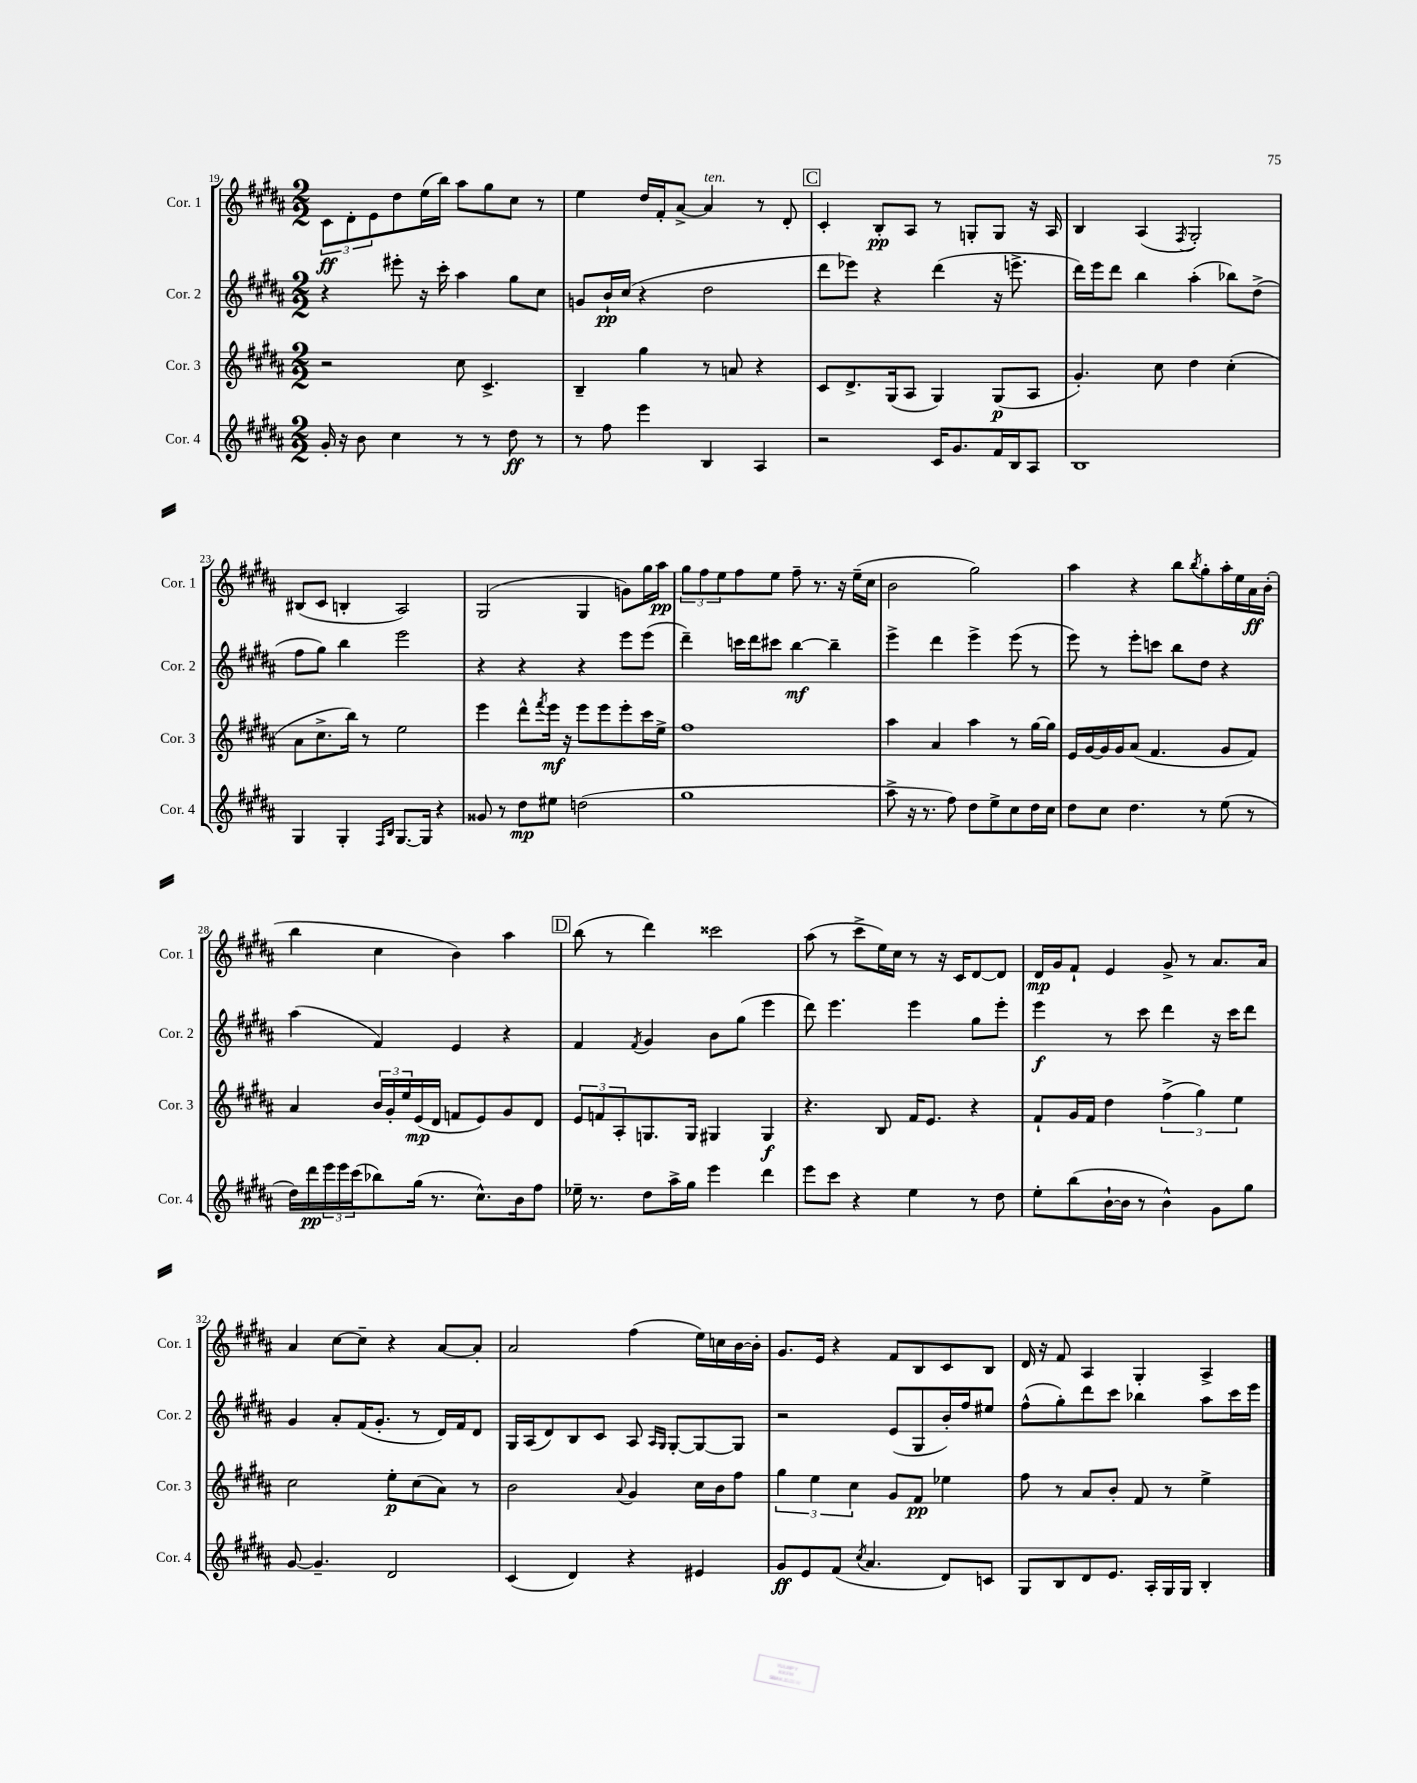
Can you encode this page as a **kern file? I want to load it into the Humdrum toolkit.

**kern	**dynam	**kern	**dynam	**kern	**dynam	**kern	**dynam
*part4	*part4	*part3	*part3	*part2	*part2	*part1	*part1
*staff4	*staff4	*staff3	*staff3	*staff2	*staff2	*staff1	*staff1
*I"Cor. 4	*	*I"Cor. 3	*	*I"Cor. 2	*	*I"Cor. 1	*
*I'Cor. 4	*	*I'Cor. 3	*	*I'Cor. 2	*	*I'Cor. 1	*
*clefG2	*	*clefG2	*	*clefG2	*	*clefG2	*
*k[f#c#g#d#a#]	*	*k[f#c#g#d#a#]	*	*k[f#c#g#d#a#]	*	*k[f#c#g#d#a#]	*
*M2/2	*	*M2/2	*	*M2/2	*	*M2/2	*
=19	=19	=19	=19	=19	=19	=19	=19
16g#'/	.	2r	.	4r	.	12c#\L	ff
16r	.	.	.	.	.	.	.
.	.	.	.	.	.	12d#'\	.
8b\	.	.	.	.	.	.	.
.	.	.	.	.	.	12e\	.
4cc#\	.	.	.	8eee#X'\	.	8dd#\	.
.	.	.	.	16r	.	(16ee\L	.
.	.	.	.	16ccc#'\	.	16bb\JJ)	.
8r	.	8cc#\	.	4aa#\	.	8aa#\L	.
8r	.	4.c#^/	.	.	.	8gg#\	.
8dd#\	ff	.	.	8gg#\L	.	8cc#\J	.
8r	.	.	.	8cc#\J	.	8r	.
=20	=20	=20	=20	=20	=20	=20	=20
8r	.	4B~/	.	8gn/L	.	4ee\	.
8ff#\	.	.	.	16b`/L	pp	.	.
.	.	.	.	(16cc#/JJ	.	.	.
4eee\	.	4gg#\	.	4r	.	16dd#/LL	.
.	.	.	.	.	.	16f#'/J	.
.	.	.	.	.	.	[8a#^/J	.
!	!	!	!	!	!	!LO:TX:a:i:t=ten.	!
4B/	.	8r	.	2dd#\	.	4a#/]	.
.	.	8an/	.	.	.	.	.
4A#/	.	4r	.	.	.	8r	.
.	.	.	.	.	.	8d#'/	.
!!LO:REH:place=s1:t=C
=21	=21	=21	=21	=21	=21	=21	=21
2r	.	8c#/L	.	8ddd#\L	.	4c#'/	.
.	.	8.d#^/	.	8eee-X\J)	.	.	.
.	.	.	.	4r	.	8B'/L	pp
.	.	(16G#/k	.	.	.	.	.
.	.	8A#/J	.	.	.	8A#/J	.
16c#/KL	.	4G#/)	.	(4ddd#\	.	8r	.
8.g#/	.	.	.	.	.	.	.
.	.	.	.	.	.	8Gn'/L	.
16f#/L	.	(8G#/L	p	16r	.	8G/J	.
16B/J	.	.	.	8.eeen^\	.	.	.
8A#/J	.	8A#/J	.	.	.	16r	.
.	.	.	.	.	.	16A#/	.
=22	=22	=22	=22	=22	=22	=22	=22
1B	.	4.g#'/)	.	16ddd#\LL)	.	4B/	.
.	.	.	.	16eee\J	.	.	.
.	.	.	.	8ddd#\J	.	.	.
.	.	.	.	4bb\	.	(4A#/	.
.	.	8cc#\	.	.	.	.	.
.	.	.	.	.	.	8qF#/	.
.	.	4dd#\	.	(4aa#'\	.	2G#'/)	.
.	.	(4cc#'\	.	8bb-X\L)	.	.	.
.	.	.	.	(8dd#^\J	.	.	.
!!LO:LB:g=z
=23	=23	=23	=23	=23	=23	=23	=23
4G#/	.	8a#\L	.	8ff#\L	.	(8B#X/L	.
.	.	8.cc#^\	.	8gg#\J)	.	8c#/J	.
4G#'/	.	.	.	4bb\	.	4Bn'/	.
.	.	16bb\Jk)	.	.	.	.	.
.	.	8r	.	.	.	.	.
16qqF#/LL	.	.	.	.	.	.	.
16qqB/JJ	.	.	.	.	.	.	.
[8.G#/L	.	2ee\	.	2eee\	.	2A#/)	.
16G#/Jk]	.	.	.	.	.	.	.
4r	.	.	.	.	.	.	.
=24	=24	=24	=24	=24	=24	=24	=24
8g##X/	.	4eee\	.	4r	.	(2G#/	.
8r	.	.	.	.	.	.	.
8dd#\L	mp	8ddd#^^\L	.	4r	.	.	.
.	.	8qfff#/	.	.	.	.	.
8ee#X\J	.	16eee\Jk	mf	.	.	.	.
.	.	16r	.	.	.	.	.
(2ddn\	.	8eee\L	.	4r	.	4G#/	.
.	.	8eee\	.	.	.	.	.
.	.	8eee'\	.	8eee\L	.	8gn\L)	.
.	.	16ccc#\L	.	(8eee\J	.	16gg#\L	.
.	.	16ee^\JJ	.	.	.	16aa#\JJ	pp
=25	=25	=25	=25	=25	=25	=25	=25
1gg#	.	1ff#	.	4ddd#~\)	.	12gg#\L	.
.	.	.	.	.	.	12ff#\	.
.	.	.	.	.	.	12ee\	.
.	.	.	.	16cccn\LL	.	8ff#\	.
.	.	.	.	16ddd#\J	.	.	.
.	.	.	.	8ccc#X\J	.	8ee\J	.
.	.	.	.	[4bb\	mf	8ff#~\	.
.	.	.	.	.	.	8.r	.
.	.	.	.	4bb~\]	.	.	.
.	.	.	.	.	.	16r	.
.	.	.	.	.	.	(16ee~\LL	.
.	.	.	.	.	.	16cc#\JJ	.
=26	=26	=26	=26	=26	=26	=26	=26
8aa#^\	.	4aa#\	.	4eee^\	.	2b\	.
16r	.	.	.	.	.	.	.
8.r	.	.	.	.	.	.	.
.	.	4a#/	.	4ddd#\	.	.	.
8ff#\)	.	.	.	.	.	.	.
8dd#\L	.	4aa#\	.	4eee^\	.	2gg#\)	.
8ee^\	.	.	.	.	.	.	.
8cc#\	.	8r	.	(8eee\	.	.	.
16dd#\L	.	[16gg#\LL	.	8r	.	.	.
16cc#\JJ	.	16gg#\JJ]	.	.	.	.	.
=27	=27	=27	=27	=27	=27	=27	=27
8dd#\L	.	16e/LL	.	8eee\)	.	4aa#\	.
.	.	[16g#/	.	.	.	.	.
8cc#\J	.	16g#/]	.	8r	.	.	.
.	.	16g#/J	.	.	.	.	.
4.dd#\	.	(8a#/J	.	8eee'\L	.	4r	.
.	.	4.f#/	.	8cccn\J	.	.	.
.	.	.	.	8bb\L	.	8bb\L	.
.	.	.	.	.	.	8qbb/	.
8r	.	.	.	8dd#\J	.	8gg#'\	.
(8ee\	.	8g#/L	.	4r	.	16aa#'\L	.
.	.	.	.	.	.	16ee\	.
8r	.	8f#/J)	.	.	.	16a#\	ff
.	.	.	.	.	.	(16b'\JJ	.
!!LO:LB:g=z
=28	=28	=28	=28	=28	=28	=28	=28
16dd#\LL)	.	4a#/	.	(4aa#\	.	4bb\	.
16ddd#\	pp	.	.	.	.	.	.
24eee\	.	.	.	.	.	.	.
24eee\	.	.	.	.	.	.	.
(24ccc#\J	.	.	.	.	.	.	.
8bb-X\)	.	24b/LL	.	4f#/)	.	4cc#\	.
.	.	24g#'/	.	.	.	.	.
.	.	24ee/	.	.	.	.	.
(16gg#\Jk	.	(16e/	mp	.	.	.	.
8.r	.	16d#/JJ	.	.	.	.	.
.	.	8fn/L	.	4e/	.	4b\)	.
8.cc#^^\L)	.	8e/)	.	.	.	.	.
.	.	8g#/	.	4r	.	4aa#\	.
16b\k	.	.	.	.	.	.	.
8ff#\J	.	8d#/J	.	.	.	.	.
!!LO:REH:place=s1:t=D
=29	=29	=29	=29	=29	=29	=29	=29
16ee-X~\	.	12e/L	.	4f#/	.	(8bb\	.
8.r	.	.	.	.	.	.	.
.	.	12fn/	.	.	.	.	.
.	.	.	.	.	.	8r	.
.	.	12A#'/	.	.	.	.	.
.	.	.	.	8qf#/	.	.	.
8dd#\L	.	8.Gn/	.	4g#/	.	4ddd#\)	.
16aa#^\L	.	.	.	.	.	.	.
16gg#\JJ	.	16G/Jk	.	.	.	.	.
4eee\	.	4G#X/	.	8b\L	.	2ccc##X\	.
.	.	.	.	(8gg#\J	.	.	.
4ddd#\	.	4G#/	f	4eee\	.	.	.
=30	=30	=30	=30	=30	=30	=30	=30
8eee\L	.	4.r	.	8ddd#\)	.	(8aa#\	.
8ccc#\J	.	.	.	4.eee\	.	8r	.
4r	.	.	.	.	.	8ccc#^\L	.
.	.	8B/	.	.	.	16ee\L)	.
.	.	.	.	.	.	16cc#\JJ	.
4ee\	.	16f#/KL	.	4eee\	.	8r	.
.	.	8.e/J	.	.	.	.	.
.	.	.	.	.	.	16r	.
.	.	.	.	.	.	16c#/KL	.
8r	.	4r	.	8gg#\L	.	[8d#/	.
8dd#\	.	.	.	8eee'\J	.	8d#/J]	.
=31	=31	=31	=31	=31	=31	=31	=31
8ee'\L	.	8f#`/L	.	4eee\	f	16d#/LL	mp
.	.	.	.	.	.	16g#/J	.
(8bb\	.	16g#/L	.	.	.	8f#`/J	.
.	.	16f#/JJ	.	.	.	.	.
[16b`\L	.	4dd#\	.	8r	.	4e/	.
16b\JJ]	.	.	.	.	.	.	.
8r	.	.	.	8ccc#\	.	.	.
4b^^\)	.	(6ff#^\	.	4ddd#\	.	8g#^/	.
.	.	.	.	.	.	8r	.
.	.	6gg#\)	.	.	.	.	.
8g#\L	.	.	.	16r	.	8.a#/L	.
.	.	.	.	16ccc#\KL	.	.	.
.	.	6ee\	.	.	.	.	.
8gg#\J	.	.	.	8ddd#\J	.	.	.
.	.	.	.	.	.	16a#/Jk	.
!!LO:LB:g=z
=32	=32	=32	=32	=32	=32	=32	=32
[8g#/	.	2cc#\	.	4g#/	.	4a#/	.
4.g#~/]	.	.	.	.	.	.	.
.	.	.	.	8a#'/L	.	[8cc#\L	.
.	.	.	.	(16f#/K	.	8cc#~\J]	.
.	.	.	.	8.g#'/J	.	.	.
2d#/	.	8ee'\L	p	.	.	4r	.
.	.	(8cc#\	.	8r	.	.	.
.	.	8a#\J)	.	16d#/LL)	.	[8a#/L	.
.	.	.	.	16f#/J	.	.	.
.	.	8r	.	8d#/J	.	8a#'/J]	.
=33	=33	=33	=33	=33	=33	=33	=33
(4c#/	.	2b\	.	16G#/LL	.	2a#/	.
.	.	.	.	(16A#/J	.	.	.
.	.	.	.	8d#/)	.	.	.
4d#/)	.	.	.	8B/	.	.	.
.	.	.	.	8c#/J	.	.	.
.	.	8qqa#/	.	.	.	.	.
4r	.	4g#/	.	8A#/	.	(4ff#\	.
.	.	.	.	16qqA#/LL	.	.	.
.	.	.	.	16qqG#/JJ	.	.	.
.	.	.	.	[8G#'/L	.	.	.
4e#X/	.	16cc#\LL	.	8G#/_	.	16ee\LL)	.
.	.	16b\J	.	.	.	16ccn\	.
.	.	8ff#\J	.	8G#/J]	.	[16b\	.
.	.	.	.	.	.	16b'\JJ]	.
=34	=34	=34	=34	=34	=34	=34	=34
8g#/L	ff	6gg#\	.	2r	.	8.g#/L	.
8e/	.	.	.	.	.	.	.
.	.	6ee\	.	.	.	.	.
.	.	.	.	.	.	16e/Jk	.
(8f#/J	.	.	.	.	.	4r	.
.	.	6cc#\	.	.	.	.	.
8qcc#/	.	.	.	.	.	.	.
4.a#/	.	.	.	.	.	.	.
.	.	8g#/L	.	(8e/L	.	8f#/L	.
.	.	8f#/J	pp	8G#/	.	8B/	.
8d#/L)	.	4ee-X\	.	16b'/L)	.	8c#/	.
.	.	.	.	16ff#/J	.	.	.
8cn/J	.	.	.	8ee#X/J	.	8B/J	.
=35	=35	=35	=35	=35	=35	=35	=35
8G#/L	.	8ff#\	.	(8ff#^^\L	.	16d#/	.
.	.	.	.	.	.	16r	.
8B/	.	8r	.	8gg#'\)	.	8f#/	.
8d#/	.	8a#/L	.	8ddd#\	.	4A#/	.
8.e/J	.	8b'/J	.	8ccc#\J	.	.	.
.	.	8f#/	.	4bb-X\	.	4G#'/	.
16A#'/LL	.	.	.	.	.	.	.
16G#/	.	8r	.	.	.	.	.
16G#/JJ	.	.	.	.	.	.	.
4B'/	.	4ee^\	.	8aa#\L	.	4A#^/	.
.	.	.	.	16ccc#\L	.	.	.
.	.	.	.	16eee\JJ	.	.	.
==	==	==	==	==	==	==	==
*-	*-	*-	*-	*-	*-	*-	*-
